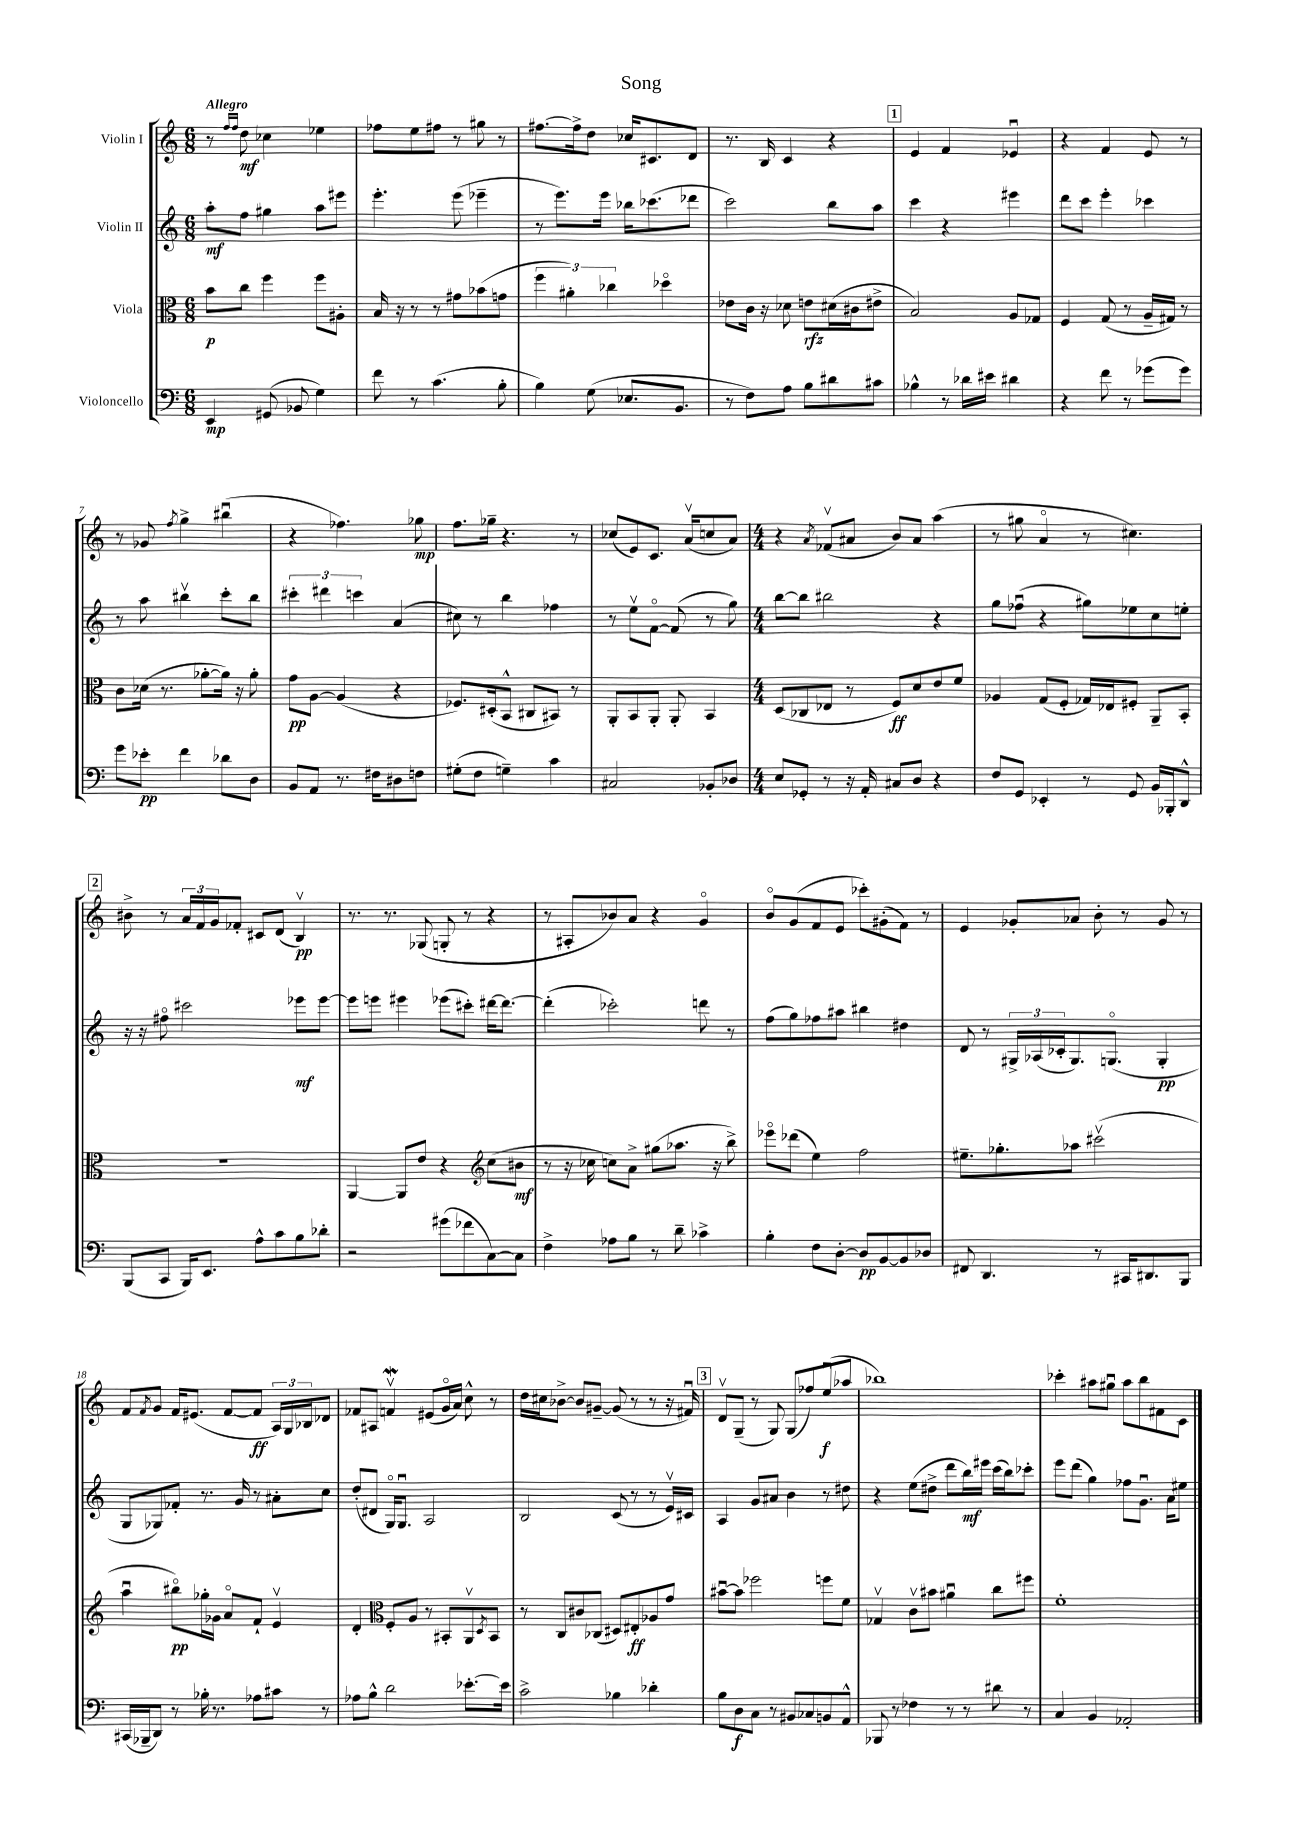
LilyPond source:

\header { title = "Song" }
<<
\new StaffGroup <<
\new Staff = "s0" \with { instrumentName = "Violin I" } {
    \clef treble \key c \major \numericTimeSignature \time 6/8 \tempo "Allegro"
    r8 \grace { f''16 f''16 } d''8\mf ces''4 ees''4 |
    fes''8 e''8 fis''8 r8 gis''8 r8 |
    fis''8.~ fis''16-> d''8 ces''16 cis'8. d'8 |
    r8. b16 c'4 r4 |
    \mark \markup { \box "1" } e'4 f'4 ees'4\downbow |
    r4 f'4 e'8 r8 |
    r8 ges'8 \acciaccatura { f''8 } g''4-> bis''4\downbow( |
    r4 fes''4.) ges''8\mp |
    f''8. ges''16-- r4. r8 |
    ces''8( e'8) c'8. a'16\upbow( c''8 a'8) |
    \numericTimeSignature \time 4/4 r4 \acciaccatura { a'8 } fes'8\upbow( ais'8 b'8) ais'8 a''4( |
    r8 gis''8 a'4\flageolet r8 cis''4.) |
    \mark \markup { \box "2" } bis'8-> r8 \tuplet 3/2 { a'16 f'16 g'16 } fes'8-. cis'8 d'8( b4\upbow\pp) |
    r8. r8. ges8( g8-. r8 r4 |
    r8 ais8-. bes'8) a'8 r4 g'4\flageolet |
    b'8\flageolet g'8( f'8 e'8 ces'''8-.) gis'8-.( f'8) r8 |
    e'4 ges'8-. aes'8 b'8-. r8 ges'8 r8 |
    f'8 \acciaccatura { f'8 } g'8 f'16 eis'8.( f'8~ f'8\ff \tuplet 3/2 { a16) g16 bes16 } des'8 |
    fes'8 ais8 f'4\upbow\mordent eis'8( g'16\flageolet a'16) c''8-^ r8 |
    d''16 cis''16 bes'8~-> bes'8 gis'8~-- gis'8( r8 r8 r16 fis'16\downbow) |
    \mark \markup { \box "3" } d'8\upbow g8--( r8 g8) g8( fes''8) e''8\downbow\f( aes''8 |
    bes''1) |
    ces'''4-. ais''8 gis''8\downbow ais''8 b''8 fis'8 c'8 \bar "|." |
}
\new Staff = "s1" \with { instrumentName = "Violin II" } {
    \clef treble \key c \major \numericTimeSignature \time 6/8
    a''8-.\mf f''8 gis''4 a''8 eis'''8 |
    e'''4.-. e'''8( ees'''4-- |
    r8 e'''8.) e'''16 bes''16 ces'''8.( des'''8 |
    c'''2) b''8 a''8 |
    \mark \markup { \box "1" } c'''4 r4 eis'''4 |
    d'''8 c'''8 e'''4-. ces'''4 |
    r8 a''8 bis''4\upbow c'''8-. bis''8 |
    \tuplet 3/2 { cis'''4-. dis'''4 c'''4 } a'4( |
    cis''8) r8 b''4 fes''4 |
    r8 e''8\upbow f'8~\flageolet f'8( r8 g''8) |
    \numericTimeSignature \time 4/4 b''8~ b''8 bis''2 r4 |
    g''8 fes''8\downbow( r4 gis''8) ees''8 c''8 e''8-. |
    \mark \markup { \box "2" } r16 r16 fis''8\flageolet cis'''2 ees'''8\mf ees'''8~ |
    ees'''8 e'''8 eis'''4 ees'''8( cis'''8-.) dis'''16~ dis'''8.~ |
    dis'''4-.( ces'''2-.) d'''8 r8 |
    f''8( g''8) fes''8 ais''8 bis''4 dis''4 |
    d'8 r8 \tuplet 3/2 { gis16-> aes16( ces'16-. } gis8.) g8.\flageolet( g4-.\pp |
    g8 ges8) fes'8-. r8. g'16 r8 ais'8-. c''8 |
    d''8-.( dis'8 g16\flageolet) g8.\downbow a2 |
    b2 c'8( r8 r8 e'16\upbow) cis'16 |
    \mark \markup { \box "3" } a4 g'8 ais'8 b'4 r8 dis''8 |
    r4 e''8( dis''8-> d'''8 b''16\mf) eis'''16 c'''16( b''16) ces'''8-. |
    e'''8 d'''8( g''4) fes''8 g'8.\downbow a'16 eis''8 \bar "|." |
}
\new Staff = "s2" \with { instrumentName = "Viola" } {
    \clef alto \key c \major \numericTimeSignature \time 6/8
    b'8\p c''8 f''4 f''8 ais8-. |
    b16 r16 r8 r8 gis'8 bes'8( g'8 |
    \tuplet 3/2 { f''4 ais'4-.) ces''4 } des''4\flageolet |
    ees'8 c'16 r16 des'8 e'8\rfz dis'16( cis'16 eis'8-> |
    \mark \markup { \box "1" } b2) a8 ges8 |
    f4 g8( r8 a16-- gis16) r8 |
    c'8 des'16( r8. aes'8~-. aes'16) r16 aes'8-. |
    g'8\pp a8~ a4( r4 |
    fes8.) dis16-.( b,8-^ cis8 bis,8) r8 |
    a,8-. b,8 a,8-. a,8-. b,4 |
    \numericTimeSignature \time 4/4 d8( ces8 ees8 r8 f8\ff) d'8 e'8 f'8 |
    aes4 g8( f8-. ges16) ees16 fis8-. a,8-- b,8-. |
    \mark \markup { \box "2" } r1 |
    a,4~ a,8 e'8 r4 \clef treble c''8( bis'8\mf |
    r8 r16 ces''16 c''8) a'8-> gis''8( aes''8. r16 b''8->) |
    ees'''8\flageolet des'''8( e''4) f''2 |
    eis''8.-- ges''8.-. aes''8 cis'''2\upbow( |
    a''4\downbow bis''8\flageolet\pp) ges''16-. ges'16 a'8\flageolet f'8-! e'4\upbow |
    d'4-. \clef alto f8-. a8 r8 bis,8-. a,8\upbow \acciaccatura { d8 } bis,8 |
    r8 c8 cis'8 ces8( dis8) eis8-.\ff aes8 g'8 |
    \mark \markup { \box "3" } bis'8~\downbow bis'8 fes''2 f''8 f'8 |
    ges4\upbow c'8\upbow bis'8 ais'4\downbow c''8 fis''8 |
    f'1-. \bar "|." |
}
\new Staff = "s3" \with { instrumentName = "Violoncello" } {
    \clef bass \key c \major \numericTimeSignature \time 6/8
    e,4\mp gis,8( bes,8 g4) |
    f'8 r8 c'4.( b8-. |
    b4) g8( ees8. b,8. |
    r8 f8) a8 b8 dis'8 cis'8 |
    \mark \markup { \box "1" } bes4-^ r8 des'16 eis'16 dis'4 |
    r4 f'8 r8 ges'8( ges'8) |
    g'8 ees'8-.\pp f'4 des'8 d8 |
    b,8 a,8 r8. fis16 dis8 f8 |
    gis8-.( f8 g4--) c'4 |
    cis2 bes,8-. des8 |
    \numericTimeSignature \time 4/4 e8 ges,8-. r8 r16 a,16-. cis8 d8 r4 |
    f8 g,8 ees,4-. r8 g,8 b,16 bes,,16-. d,8-^ |
    \mark \markup { \box "2" } b,,8( c,8 b,,16) e,8. a8-^ c'8 b8 des'8-. |
    r2 gis'8( fes'8 c8~) c8 |
    f4-> aes8 b8 r8 d'8-- ces'4-> |
    b4-. f8 d8~-. d8\pp b,8~ b,8 des8 |
    fis,8 d,4. r8 cis,16 dis,8. b,,8 |
    cis,16( bes,,16-- d,8) r8 bes16-. r8. aes8 cis'8 r8 |
    aes8 b8-^ d'2 ees'8.~-. ees'16 |
    c'2-> bes4 des'4-. |
    \mark \markup { \box "3" } b8 d8\f c8 r8 bis,8 ces8 b,8 a,8-^ |
    bes,,8 r8 fes4 r8 r8 dis'8 r8 |
    c4 b,4 aes,2-. \bar "|." |
}
>>
>>
